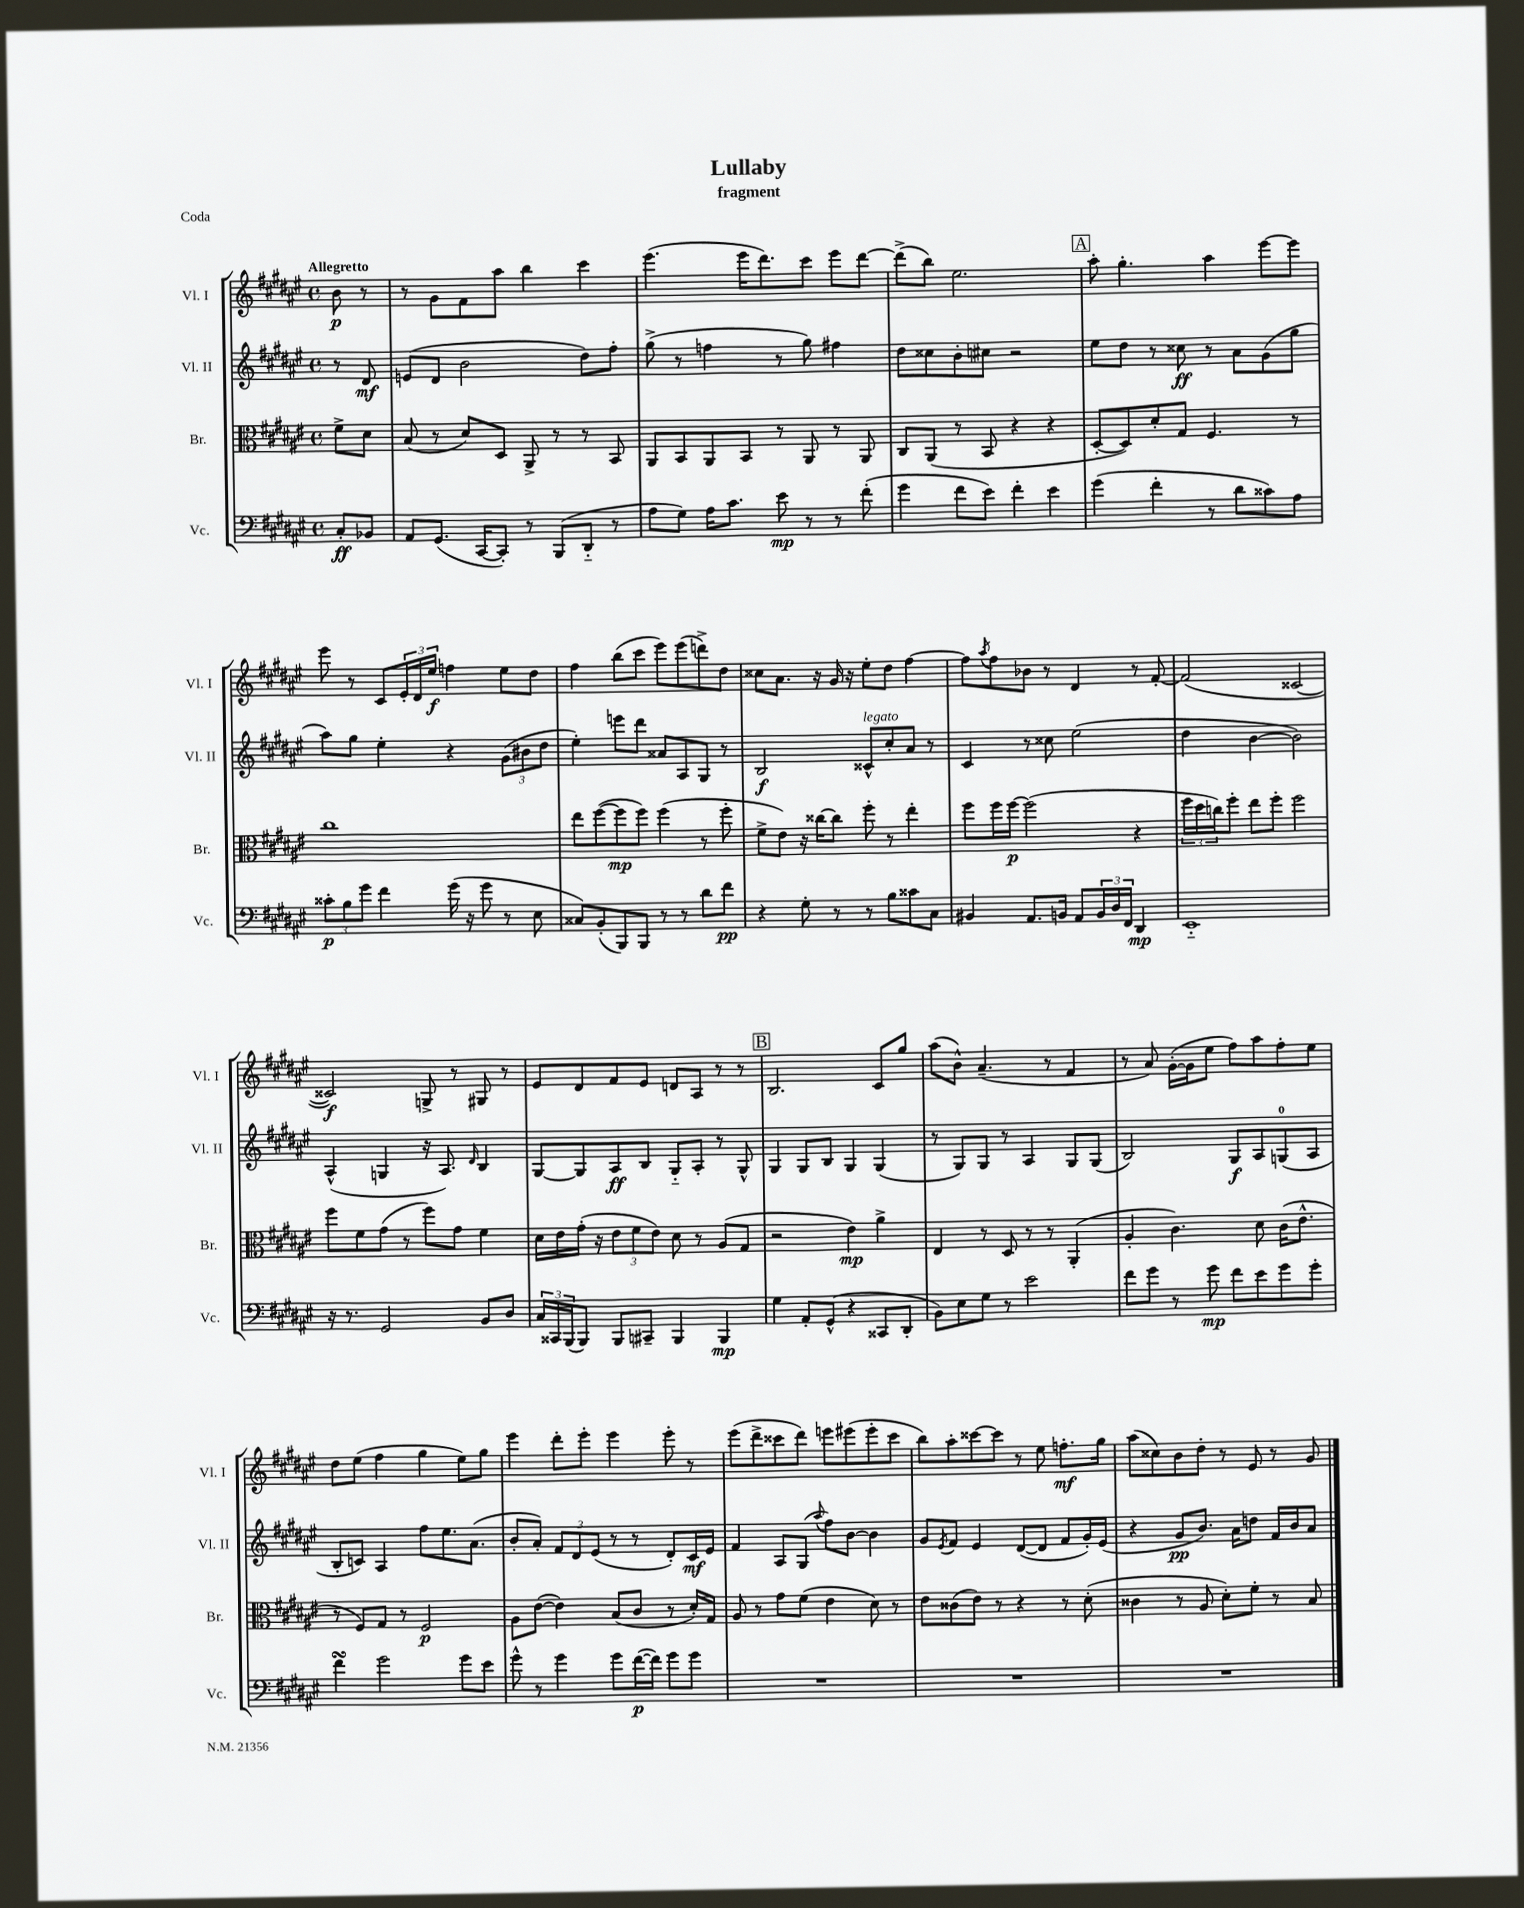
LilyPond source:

\header { title = "Lullaby" subtitle = "fragment" piece = "Coda" }
<<
\new StaffGroup <<
\new Staff = "s0" \with { instrumentName = "Vl. I" shortInstrumentName = "Vl. I" } {
    \clef treble \key fis \major \defaultTimeSignature \time 4/4 \partial 4 \tempo "Allegretto"
    b'8\p r8 |
    r8 gis'8 fis'8 ais''8 b''4 cis'''4 |
    eis'''4.( eis'''16 dis'''8.) cis'''8 eis'''8 dis'''8~ |
    dis'''8->( b''8) eis''2. |
    \mark \markup { \box "A" } ais''8-. gis''4.-. ais''4 eis'''8~ eis'''8 |
    eis'''8 r8 cis'8 \tuplet 3/2 { eis'16-. dis'16 eis''16\f } f''4 eis''8 dis''8 |
    fis''4 b''8( cis'''8 eis'''8) eis'''8( d'''8->) dis''8 |
    cisis''8 ais'8. r16 gis'16 r16 eis''8-. dis''8 fis''4~ |
    fis''8 \acciaccatura { ais''8 } fis''8 bes'8 r8 dis'4 r8 fis'8~-. |
    fis'2( cisis'2~ |
    cisis'2\f) g8-> r8 gis8 r8 |
    eis'8 dis'8 fis'8 eis'8 d'8 ais8 r8 r8 |
    \mark \markup { \box "B" } b2. cis'8 gis''8 |
    ais''8( b'8-^) ais'4.--( r8 fis'4 |
    r8 ais'8) gis'16~-.( gis'16 eis''8 fis''8) ais''8 fis''8-. eis''8 |
    dis''8 eis''8( fis''4 gis''4 eis''8) gis''8 |
    eis'''4 dis'''8-. eis'''8-. eis'''4 eis'''8-. r8 |
    eis'''8( dis'''8-> cisis'''8 dis'''8) e'''8 eis'''8( eis'''8-. cisis'''8 |
    b''8) ais''8-. cisis'''8~ cisis'''8 r8 eis''8 f''8.-.\mf gis''16 |
    ais''8( cisis''8) b'8 dis''8-. r8 eis'8 r8 gis'8 \bar "|." |
}
\new Staff = "s1" \with { instrumentName = "Vl. II" shortInstrumentName = "Vl. II" } {
    \clef treble \key fis \major \defaultTimeSignature \time 4/4 \partial 4
    r8 dis'8\mf |
    e'8( dis'8 b'2 dis''8) fis''8-. |
    gis''8->( r8 f''4 r8 gis''8) fis''4 |
    dis''8 cisis''8 b'8-. cis''8 r2 |
    \mark \markup { \box "A" } eis''8 dis''8 r8 cisis''8\ff r8 ais'8 gis'8( gis''8 |
    ais''8) gis''8 eis''4-. r4 \tuplet 3/2 { gis'8( bis'8 dis''8 } |
    eis''4-.) e'''8 dis'''8 aisis'8 ais8 gis8 r8 |
    b2\f cisis'8-^^\markup { \italic "legato" } cis''8-. ais'8 r8 |
    cis'4 r8 cisis''8 eis''2( |
    dis''4 b'4~ b'2) |
    ais4-^( g4 r16 ais8.) \grace { dis'16 } b4 |
    gis8~ gis8 ais8\ff b8 gis8-_ ais8-. r8 gis8-^ |
    \mark \markup { \box "B" } gis4 gis8 b8 gis4 gis4( |
    r8 gis8) gis8 r8 ais4 gis8 gis8( |
    b2) gis8\f ais8 g8-0( ais8 |
    b8-. c'8) ais4 fis''8 eis''8. ais'8.( |
    b'8-. ais'8-.) \tuplet 3/2 { fis'8 dis'8 eis'8( } r8 r8 dis'8-.) cis'16\mf eis'16 |
    fis'4 ais8 gis8( \appoggiatura { ais''8 } fis''8) b'8~ b'4 |
    gis'8 \acciaccatura { eis'8 } fis'8 eis'4 dis'8~( dis'8 fis'8 gis'16-.) eis'16( |
    r4 gis'8\pp b'8.) ais'16 d''8 fis'16 b'16 ais'8 \bar "|." |
}
\new Staff = "s2" \with { instrumentName = "Br." shortInstrumentName = "Br." } {
    \clef alto \key fis \major \defaultTimeSignature \time 4/4 \partial 4
    fis'8-> dis'8 |
    b8( r8 dis'8) dis8 ais,8-> r8 r8 b,8 |
    ais,8 b,8 ais,8 b,8 r8 ais,8 r8 ais,8 |
    cis8 ais,8( r8 b,8 r4 r4 |
    \mark \markup { \box "A" } dis8~-. dis8) dis'8-. gis8 fis4. r8 |
    cis''1 |
    eis''8 fis''8~( fis''8\mp fis''8) fis''4( r8 fis''8-. |
    fis'8-> eis'8) r16 cisis''16~ cisis''8 fis''8-. r8 eis''4-. |
    fis''8 fis''16 fis''16~\p fis''2( r4 |
    \tuplet 3/2 { fis''16 dis''16 c''16) } fis''8-. eis''8 fis''8-. fis''2 |
    fis''8 fis'8 gis'8( r8 fis''8) gis'8 fis'4 |
    dis'16 eis'16 gis'16-.( r16 \tuplet 3/2 { eis'8 fis'8 eis'8) } dis'8 r8 ais8( gis8 |
    \mark \markup { \box "B" } r2 eis'4\mp) ais'4-> |
    eis4 r8 dis8 r8 r8 ais,4-.( |
    ais4-. cis'4.) dis'8 cis'16( eis'8.-^ |
    r8 fis8) gis8 r8 fis2\p |
    ais8 eis'8~( eis'4) b8( cis'8 r8 dis'16-.) gis16 |
    ais8 r8 gis'8 fis'8( eis'4 dis'8) r8 |
    eis'8 cisis'8( eis'8) r8 r4 r8 dis'8-.( |
    cisis'4 r8 ais8 dis'8-.) fis'8-. r8 b8 \bar "|." |
}
\new Staff = "s3" \with { instrumentName = "Vc." shortInstrumentName = "Vc." } {
    \clef bass \key fis \major \defaultTimeSignature \time 4/4 \partial 4
    cis8-.\ff bes,8 |
    ais,8 gis,8.( cis,16~ cis,8-.) r8 b,,8( dis,8-_ r8 |
    ais8 gis8) ais16 cis'8. eis'8\mp r8 r8 fis'8-.( |
    gis'4 fis'8 eis'8) fis'4-. eis'4 |
    \mark \markup { \box "A" } gis'4( fis'4-. r8 dis'8 cisis'8) ais8 |
    \tuplet 3/2 { cisis'8-.\p b8 gis'8 } fis'4 gis'16( r16 gis'8 r8 eis8 |
    cisis8) b,8-.( b,,8) b,,8 r8 r8 dis'8 fis'8\pp |
    r4 gis8-. r8 r8 b8 cisis'8 cis8 |
    bis,4 ais,8. b,16 ais,8 \tuplet 3/2 { b,16 dis16 fis,16 } dis,4\mp |
    eis,1-_ |
    r16 r8. gis,2 b,8 dis8 |
    \tuplet 3/2 { cis16 cisis,16 b,,16( } b,,8) b,,8 cis,8-- b,,4 b,,4\mp |
    \mark \markup { \box "B" } gis4 ais,8-. gis,8-^( r4 cisis,8 dis,8-. |
    b,8) eis8 gis8 r8 eis'2 |
    fis'8 gis'8 r8 gis'8\mp fis'8 eis'8 gis'8 gis'8-. |
    fis'4\turn gis'2 gis'8 eis'8 |
    gis'8-^ r8 gis'4 gis'8 fis'16~\p( fis'16) gis'8 gis'8 |
    R1 |
    R1 |
    R1 \bar "|." |
}
>>
>>
\layout { \context { \Score \remove "Bar_number_engraver" } }
